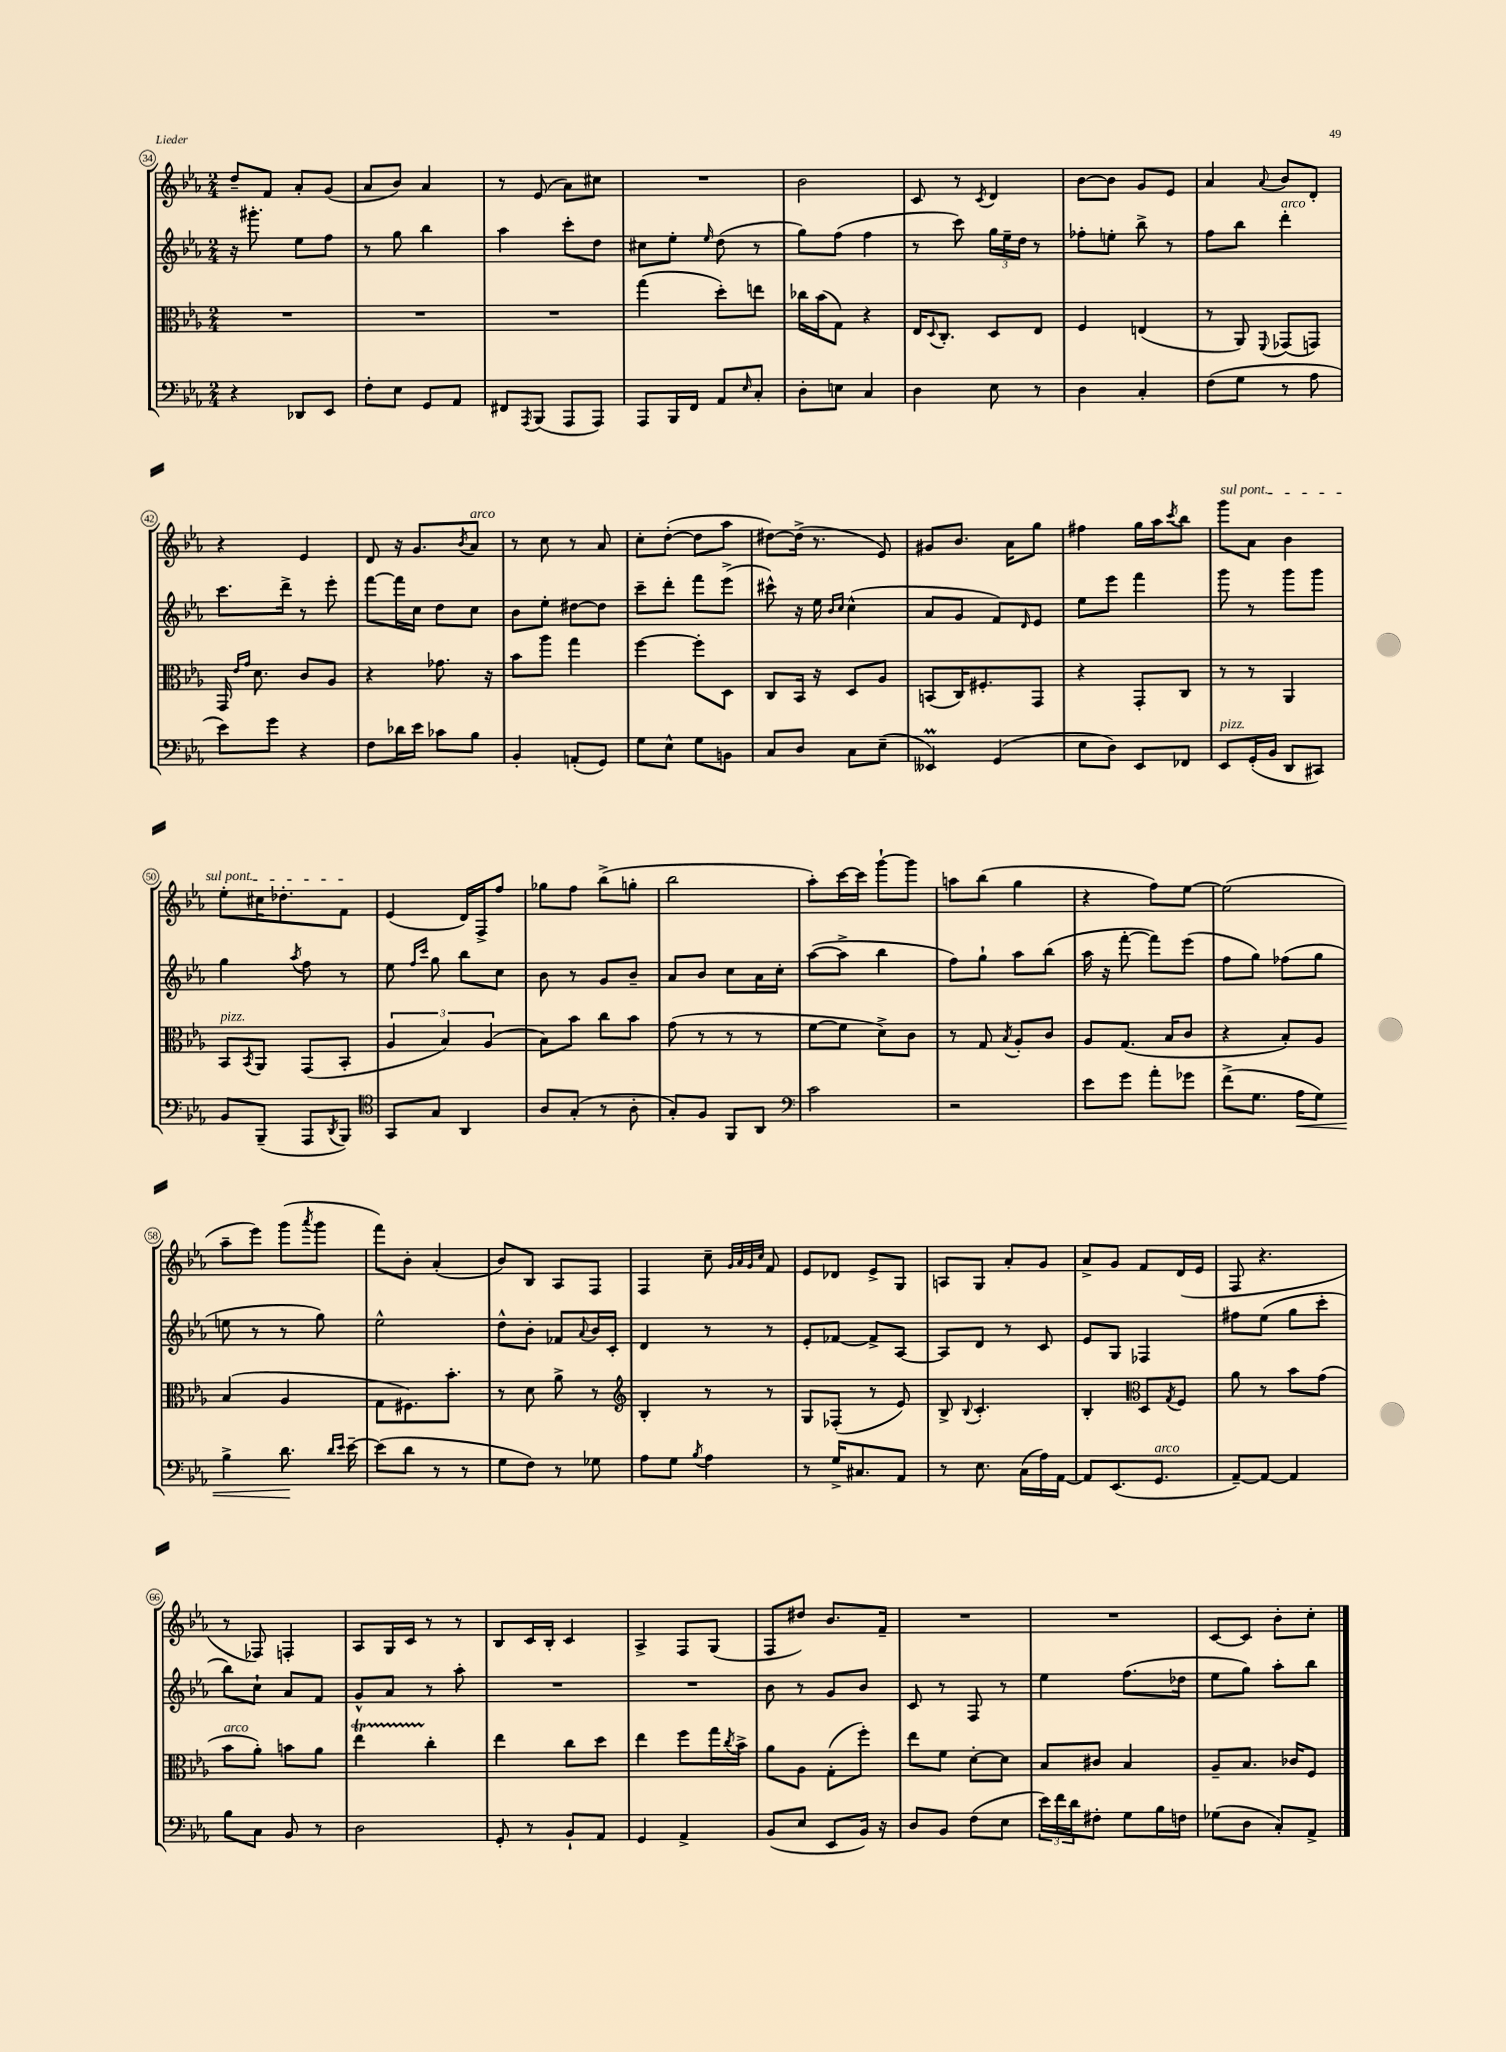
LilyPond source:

<<
\new StaffGroup <<
\new Staff = "s0" {
    \clef treble \key ees \major \numericTimeSignature \time 2/4
    d''8-- f'8 aes'8-. g'8( |
    aes'8 bes'8) aes'4 |
    r8 ees'8( aes'8) cis''8 |
    R2 |
    bes'2 |
    c'8 r8 \acciaccatura { c'8 } d'4 |
    bes'8~ bes'8 g'8 ees'8 |
    aes'4 \appoggiatura { aes'8 } bes'8 d'8-. |
    r4 ees'4 |
    d'8 r16 g'8. \acciaccatura { bes'8 } aes'8^\markup { \italic "arco" } |
    r8 c''8 r8 aes'8 |
    c''8-. d''8~-.( d''8 aes''8 |
    dis''8~) dis''16->( r8. ees'8) |
    gis'8 bes'8. aes'16 g''8 |
    fis''4 g''16 aes''16 \acciaccatura { c'''8 } bes''8 |
    \once \override TextSpanner.bound-details.left.text = \markup { \italic "sul pont." } g'''8\startTextSpan aes'8 bes'4 |
    ees''8-. cis''16 des''8.-. f'8\stopTextSpan |
    ees'4( d'16) f16-> f''8 |
    ges''8 f''8 bes''8->( g''8-. |
    bes''2 |
    aes''8-.) c'''16~ c'''16 g'''8~-! g'''8 |
    a''8 bes''8( g''4 |
    r4 f''8) ees''8~ |
    ees''2( |
    aes''8-- ees'''8) g'''8( \acciaccatura { aes'''8 } g'''8 |
    f'''8) bes'8-. aes'4-.( |
    bes'8) bes8 aes8 f8 |
    f4 c''8-- \grace { g'32 aes'32 g'32 c''32 } f'8 |
    ees'8 des'8 ees'8-> g8 |
    a8 g8 aes'8-. g'8 |
    aes'8-> g'8 f'8 d'16( ees'16 |
    f8 r4. |
    r8 fes8) f4-. |
    aes8 g16 c'16 r8 r8 |
    bes8 c'16 bes16-. c'4 |
    aes4-> f8 g8( |
    f8 dis''8) bes'8. f'16-- |
    R2 |
    R2 |
    c'8~ c'8 bes'8-. c''8-. \bar "|." |
}
\new Staff = "s1" {
    \clef treble \key ees \major \numericTimeSignature \time 2/4
    r16 gis'''8.-. ees''8 f''8 |
    r8 g''8 bes''4 |
    aes''4 c'''8-. d''8 |
    cis''8 ees''8-. \grace { ees''16 } d''8( r8 |
    g''8) f''8( f''4 |
    r8 c'''8) \tuplet 3/2 { g''16 ees''16-- d''16 } r8 |
    fes''8-. e''8-. bes''8-> r8 |
    f''8 bes''8 d'''4-.^\markup { \italic "arco" } |
    c'''8. d'''16-> r8 ees'''8-. |
    f'''8~ f'''16 c''16 d''8 c''8 |
    bes'8 ees''8-. dis''8~ dis''8 |
    c'''8-- d'''8-. f'''8 ees'''8->( |
    cis'''8-^) r16 ees''16 \grace { bes'16 c''16 } c''4-^( |
    aes'8 g'8 f'8) \grace { d'16 } ees'8 |
    ees''8 ees'''8 f'''4 |
    g'''8 r8 g'''8 g'''8 |
    g''4 \acciaccatura { aes''8 } f''8 r8 |
    ees''8 \grace { f''16 c'''16 } g''8 bes''8 c''8 |
    bes'8 r8 g'8 bes'8-- |
    aes'8 bes'8 c''8 aes'16 c''16-. |
    aes''8~( aes''8-> bes''4 |
    f''8) g''8-! aes''8 bes''8( |
    aes''16 r16 f'''8~-. f'''8) ees'''8( |
    f''8 g''8) fes''8( g''8 |
    e''8 r8 r8 g''8) |
    ees''2-^ |
    d''8-^ bes'8-. fes'8 \appoggiatura { aes'8 } bes'16 c'16-. |
    d'4 r8 r8 |
    ees'8-. fes'8~ fes'8-> aes8~ |
    aes8 d'8 r8 c'8 |
    ees'8 g8 fes4 |
    fis''8 ees''8( g''8 c'''8-. |
    bes''8) c''8-! aes'8 f'8 |
    g'8-^ aes'8 r8 aes''8-. |
    R2 |
    R2 |
    bes'8 r8 g'8 bes'8 |
    c'8 r8 f8 r8 |
    ees''4 f''8.( des''16 |
    ees''8 g''8) aes''8-. bes''8 \bar "|." |
}
\new Staff = "s2" {
    \clef alto \key ees \major \numericTimeSignature \time 2/4
    R2 |
    R2 |
    R2 |
    g''4( d''8-.) e''8 |
    ces''16 bes'16( g8) r4 |
    ees16 \appoggiatura { d8 } c8.-. d8 ees8 |
    f4 e4( |
    r8 aes,8) \appoggiatura { f,8 } ges,8( g,8) |
    g,16 \grace { ees'16 g'16 } d'8. c'8 aes8 |
    r4 ges'8. r16 |
    bes'8 aes''8 g''4 |
    f''4~ f''8-. d8 |
    c8 bes,16 r16 d8 aes8 |
    b,8( c16) fis8.-. g,8 |
    r4 g,8-. c8 |
    r8 r8 aes,4 |
    bes,8^\markup { \italic "pizz." } \acciaccatura { bes,8 } aes,8 g,8( bes,8-. |
    \tuplet 3/2 { aes4 bes4) aes4( } |
    bes8) bes'8 c''8 bes'8 |
    g'8( r8 r8 r8 |
    f'8~ f'8 d'8->) c'8 |
    r8 g8 \acciaccatura { bes8 } aes8-. c'8 |
    aes8 g8.( bes16 c'8 |
    r4 bes8-.) aes8 |
    bes4( aes4 |
    g8 fis8.) bes'8.-. |
    r8 d'8 aes'8-> r8 |
    \clef treble bes4-. r8 r8 |
    g8 fes8-.( r8 ees'8) |
    bes8-> \appoggiatura { bes8 } c'4.-. |
    bes4-. \clef alto d8 \acciaccatura { g8 } f8 |
    aes'8 r8 bes'8 g'8( |
    bes'8^\markup { \italic "arco" } aes'8-.) b'8 aes'8 |
    ees''4\startTrillSpan c''4-.\stopTrillSpan |
    ees''4 c''8 d''8 |
    ees''4 f''8 g''16 \acciaccatura { c''8 } bes'16-> |
    aes'8 aes8 g8-.( f''8-.) |
    ees''8 f'8 d'8~-. d'8 |
    bes8 cis'8 bes4 |
    aes8-- bes8. ces'16 f8 \bar "|." |
}
\new Staff = "s3" {
    \clef bass \key ees \major \numericTimeSignature \time 2/4
    r4 des,8 ees,8 |
    f8-. ees8 g,8 aes,8 |
    fis,8 \acciaccatura { aes,,8 } bes,,8( aes,,8 aes,,8) |
    aes,,8 bes,,16 f,16 aes,8 \grace { ees16 } c8-. |
    d8-. e8 c4 |
    d4 ees8 r8 |
    d4 c4-. |
    f8( g8 r8 aes8 |
    ees'8) g'8 r4 |
    f8 des'16 ees'16 ces'8 bes8 |
    bes,4-. a,8-.( g,8) |
    g8 ees8-^ g8 b,8 |
    c8 d8 c8 ees8--( |
    eeses,4\prall) g,4( |
    ees8 d8) ees,8 fes,8 |
    ees,8^\markup { \italic "pizz." } g,16-.( bes,16 d,8 cis,8) |
    bes,8 bes,,8--( aes,,8 \acciaccatura { d,8 } bes,,8) |
    \clef tenor g,8 g8 aes,4 |
    aes8 g8-.( r8 aes8-. |
    g8-.) f8 f,8 aes,8 |
    \clef bass c'2 |
    r2 |
    ees'8 g'8 aes'8-. ges'8 |
    f'8->( g8. aes16\< g8) |
    bes4-> d'8.\! \grace { d'16 ees'16 } ees'16~-- |
    ees'8( d'8 r8 r8 |
    g8 f8) r8 ges8 |
    aes8 g8 \acciaccatura { bes8 } aes4 |
    r8 g16-> cis8. aes,8 |
    r8 ees8. c16( aes16) aes,16~ |
    aes,8 ees,8.( g,8.^\markup { \italic "arco" } |
    aes,8~--) aes,8~ aes,4 |
    bes8 c8 bes,8 r8 |
    d2 |
    g,8-. r8 bes,8-! aes,8 |
    g,4 aes,4-> |
    bes,8( ees8 ees,8 bes,16) r16 |
    d8 bes,8 f8( ees8 |
    \tuplet 3/2 { ees'16) f'16 d'16 } fis8-. g8 bes16 f16 |
    ges8( d8 c8-.) aes,8-> \bar "|." |
}
>>
>>
\layout { \context { \Score currentBarNumber = #34 \override BarNumber.stencil = #(make-stencil-circler 0.1 0.3 ly:text-interface::print) } }
